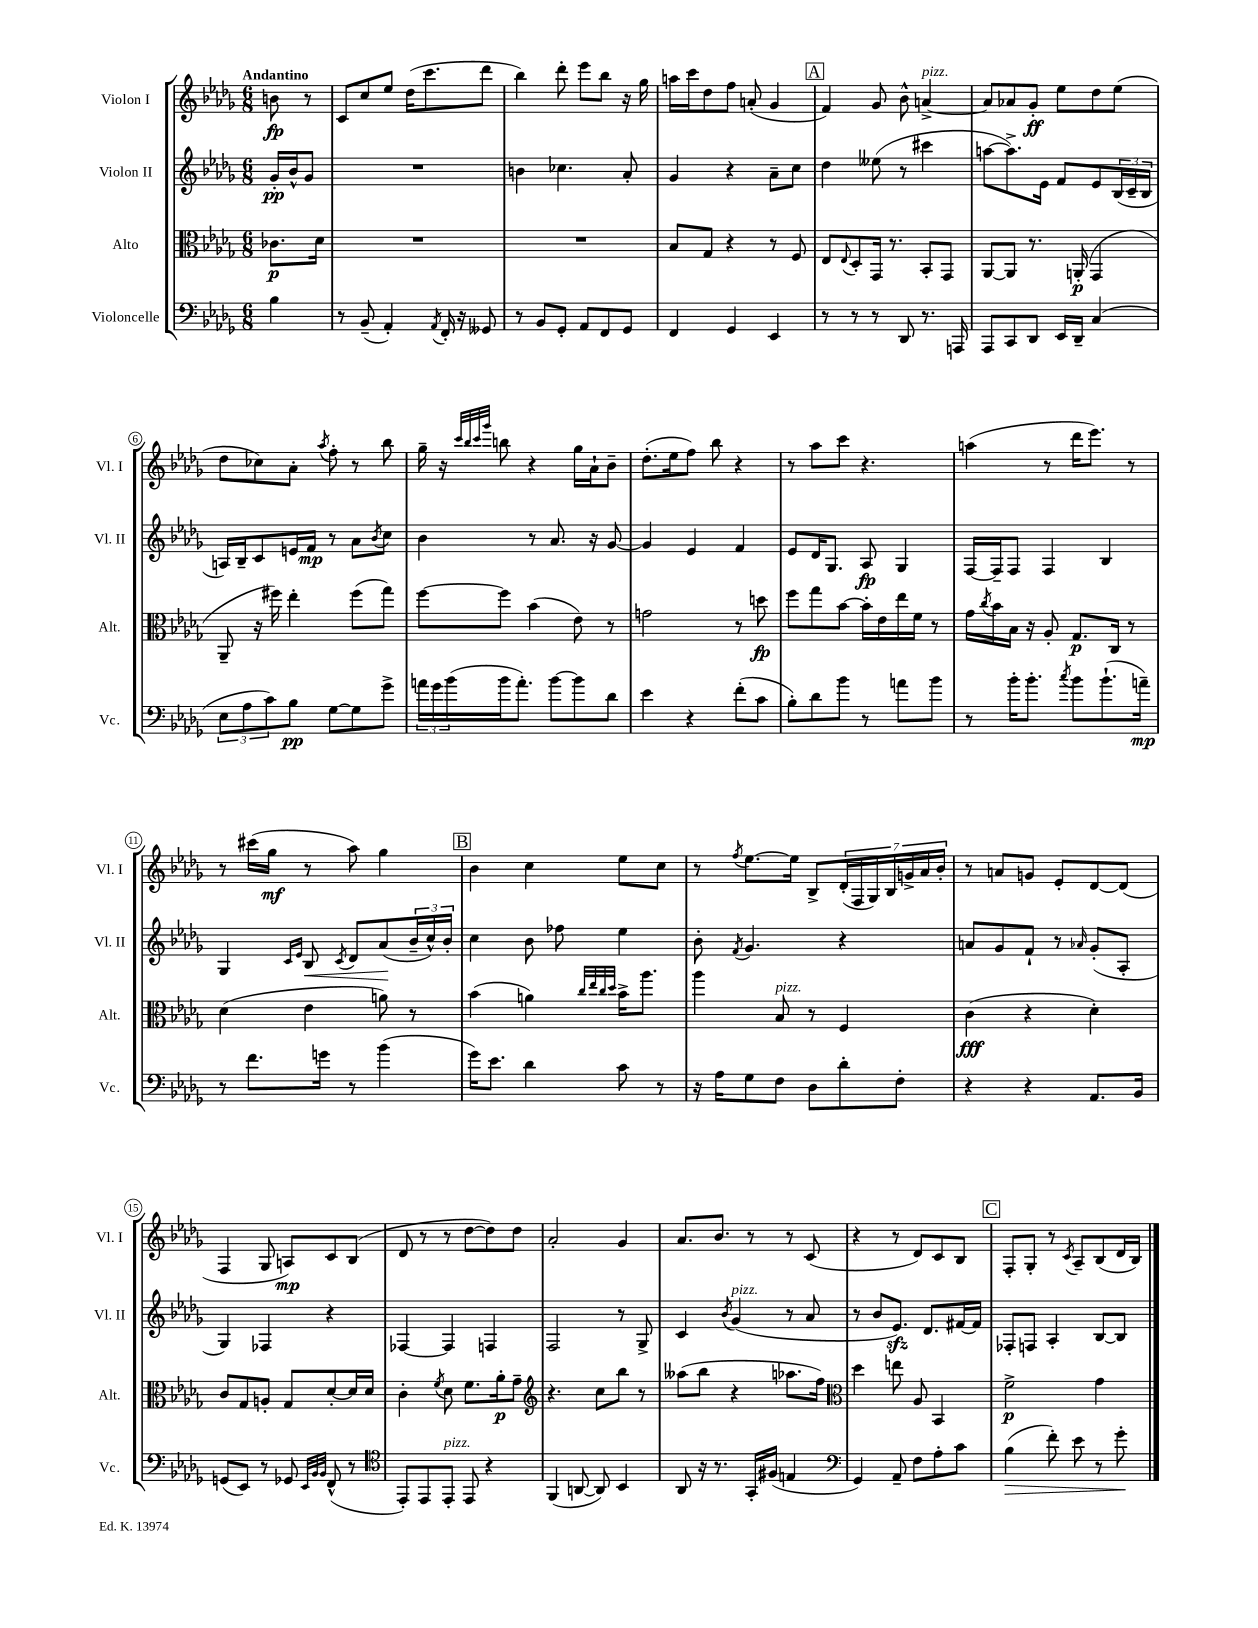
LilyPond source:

<<
\new StaffGroup <<
\new Staff = "s0" \with { instrumentName = "Violon I" shortInstrumentName = "Vl. I" } {
    \clef treble \key des \major \numericTimeSignature \time 6/8 \partial 4 \tempo "Andantino"
    b'8\fp r8 |
    c'8 c''8 ees''8 des''16( c'''8. des'''8 |
    bes''4) des'''8-. ees'''8 bes''8 r16 ges''16 |
    a''16 c'''16 des''8 f''8 a'8-.( ges'4 |
    \mark \markup { \box "A" } f'4) ges'8 bes'8-^ a'4~->^\markup { \italic "pizz." } |
    a'8 aes'8 ges'8-.\ff ees''8 des''8 ees''8( |
    des''8 ces''8) aes'8-. \acciaccatura { aes''8 } f''8-. r8 bes''8 |
    ges''16-- r16 \grace { c'''32 bes''32 c'''32 ges'''32 } b''8 r4 ges''16 aes'16-! bes'8-- |
    des''8.-.( ees''16 f''8) bes''8 r4 |
    r8 aes''8 c'''8 r4. |
    a''4( r8 des'''16 ees'''8.) r8 |
    r8 cis'''16( ges''16\mf r8 aes''8) ges''4 |
    \mark \markup { \box "B" } bes'4 c''4 ees''8 c''8 |
    r8 \acciaccatura { f''8 } ees''8.~ ees''16 bes8-> \tuplet 7/4 { des'16-.( f16 ges16) bes16 g'16-> aes'16 bes'16-. } |
    r8 a'8 g'8 ees'8-. des'8~ des'8( |
    f4 ges8 a8\mp) c'8 bes8( |
    des'8 r8 r8 des''8~ des''8) des''8 |
    aes'2-. ges'4 |
    aes'8. bes'8. r8 r8 c'8( |
    r4 r8 des'8) c'8 bes8 |
    \mark \markup { \box "C" } f8-. ges8-. r8 \acciaccatura { c'8 } aes8-- bes8( des'16 bes16) \bar "|." |
}
\new Staff = "s1" \with { instrumentName = "Violon II" shortInstrumentName = "Vl. II" } {
    \clef treble \key des \major \numericTimeSignature \time 6/8 \partial 4
    ges'16-.\pp bes'16-^ ges'8 |
    R2. |
    b'4 ces''4. aes'8-. |
    ges'4 r4 aes'8-- c''8 |
    \mark \markup { \box "A" } des''4 eeses''8( r8 cis'''4 |
    a''8~ a''8.->) ees'16 f'8 ees'8 \tuplet 3/2 { bes16( c'16-- bes16 } |
    a16) bes16-- c'8 e'16 f'16\mp r8 aes'8 \acciaccatura { bes'8 } c''8 |
    bes'4 r8 aes'8. r16 ges'8~ |
    ges'4 ees'4 f'4 |
    ees'8 des'16 ges8. aes8\fp ges4 |
    f16~ f16-- f8 f4 bes4 |
    ges4 \grace { c'16 ees'16 } bes8\< \acciaccatura { c'8 } des'8 aes'8\!( \tuplet 3/2 { bes'16-- c''16-^) bes'16-. } |
    \mark \markup { \box "B" } c''4 bes'8 fes''8 ees''4 |
    bes'8-. \acciaccatura { f'8 } ges'4. r4 |
    a'8 ges'8 f'8-! r8 \grace { aes'16 } ges'8-.( aes8-. |
    ges4) fes4 r4 |
    fes4~ fes4 f4 |
    f2 r8 ges8-> |
    c'4 \acciaccatura { bes'8 } ges'4^\markup { \italic "pizz." }( r8 aes'8 |
    r8 bes'8 ees'8.\sfz) des'8. fis'16~ fis'16 |
    \mark \markup { \box "C" } fes8-. f8 aes4-. bes8~ bes8 \bar "|." |
}
\new Staff = "s2" \with { instrumentName = "Alto" shortInstrumentName = "Alt." } {
    \clef alto \key des \major \numericTimeSignature \time 6/8 \partial 4
    ces'8.\p des'16 |
    R2. |
    R2. |
    bes8 ges8 r4 r8 f8 |
    \mark \markup { \box "A" } ees8 \appoggiatura { ees8 } des8-. ges,16 r8. bes,8-. ges,8 |
    aes,8~ aes,8 r8. a,16-.\p( ges,4 |
    aes,8-- r16 fis''16) ees''4-. fis''8( ges''8) |
    f''8~ f''8 bes'4( ees'8) r8 |
    g'2 r8 d''8\fp |
    f''8 ges''8 bes'8~ bes'16-. ees'16 ees''16 f'16 r8 |
    ges'16 \acciaccatura { c''8 } bes'16 bes16 r16 aes8-. ges8.\p c16 r8 |
    des'4( ees'4 a'8) r8 |
    \mark \markup { \box "B" } bes'4( a'4) \grace { c''32 ees''32 c''32 des''32 } bes'16-> aes''8. |
    aes''4 bes8^\markup { \italic "pizz." } r8 f4 |
    c'4\fff( r4 des'4-.) |
    c'8 ges8 a8-. ges8 des'8~-. des'16 des'16 |
    c'4-. \acciaccatura { f'8 } des'8 f'8. aes'16-.\p ges'8-- |
    \clef treble r4. c''8 bes''8 r8 |
    aeses''8( bes''8 r4 aes''8. f''16) |
    \clef alto des''4 e''8 aes8 bes,4 |
    \mark \markup { \box "C" } f'2->\p ges'4 \bar "|." |
}
\new Staff = "s3" \with { instrumentName = "Violoncelle" shortInstrumentName = "Vc." } {
    \clef bass \key des \major \numericTimeSignature \time 6/8 \partial 4
    bes4 |
    r8 bes,8--( aes,4-.) \acciaccatura { aes,8 } f,16-. r16 geses,8 |
    r8 bes,8 ges,8-. aes,8 f,8 ges,8 |
    f,4 ges,4 ees,4 |
    \mark \markup { \box "A" } r8 r8 r8 des,8 r8. a,,16 |
    aes,,8 c,8 des,8 ees,16 des,16-- c4( |
    \tuplet 3/2 { ees8 aes8 c'8) } bes8\pp ges8~ ges8 ges'8-> |
    \tuplet 3/2 { a'16 ges'16 bes'16( } bes'16 a'8.-.) bes'8~ bes'8 des'8 |
    ees'4 r4 f'8-.( c'8 |
    bes8-.) des'8 bes'8 r8 a'8 bes'8 |
    r8 bes'16-. bes'8.-. \acciaccatura { c''8 } bes'8 bes'8.-!( a'16--\mp) |
    r8 f'8. g'16 r8 bes'4( |
    \mark \markup { \box "B" } ges'16) ees'8. des'4 c'8 r8 |
    r16 aes16 ges8 f8 des8 des'8-. f8-. |
    r4 r4 aes,8. bes,16 |
    g,8( ees,8) r8 ges,8 \grace { ees,32 bes,32 bes,32 } f,8-^( r8 |
    \clef tenor ees,8-.) ees,8 ees,8-.^\markup { \italic "pizz." } ees,8 r4 |
    f,4( a,8~ a,8) bes,4 |
    aes,8 r16 r8. ges,16-. fis16( e4 |
    \clef bass ges,4) aes,8-- f8 aes8-. c'8 |
    \mark \markup { \box "C" } bes4\>( f'8-.) ees'8 r8 ges'8-.\! \bar "|." |
}
>>
>>
\layout { \context { \Score \override BarNumber.stencil = #(make-stencil-circler 0.1 0.3 ly:text-interface::print) } }
